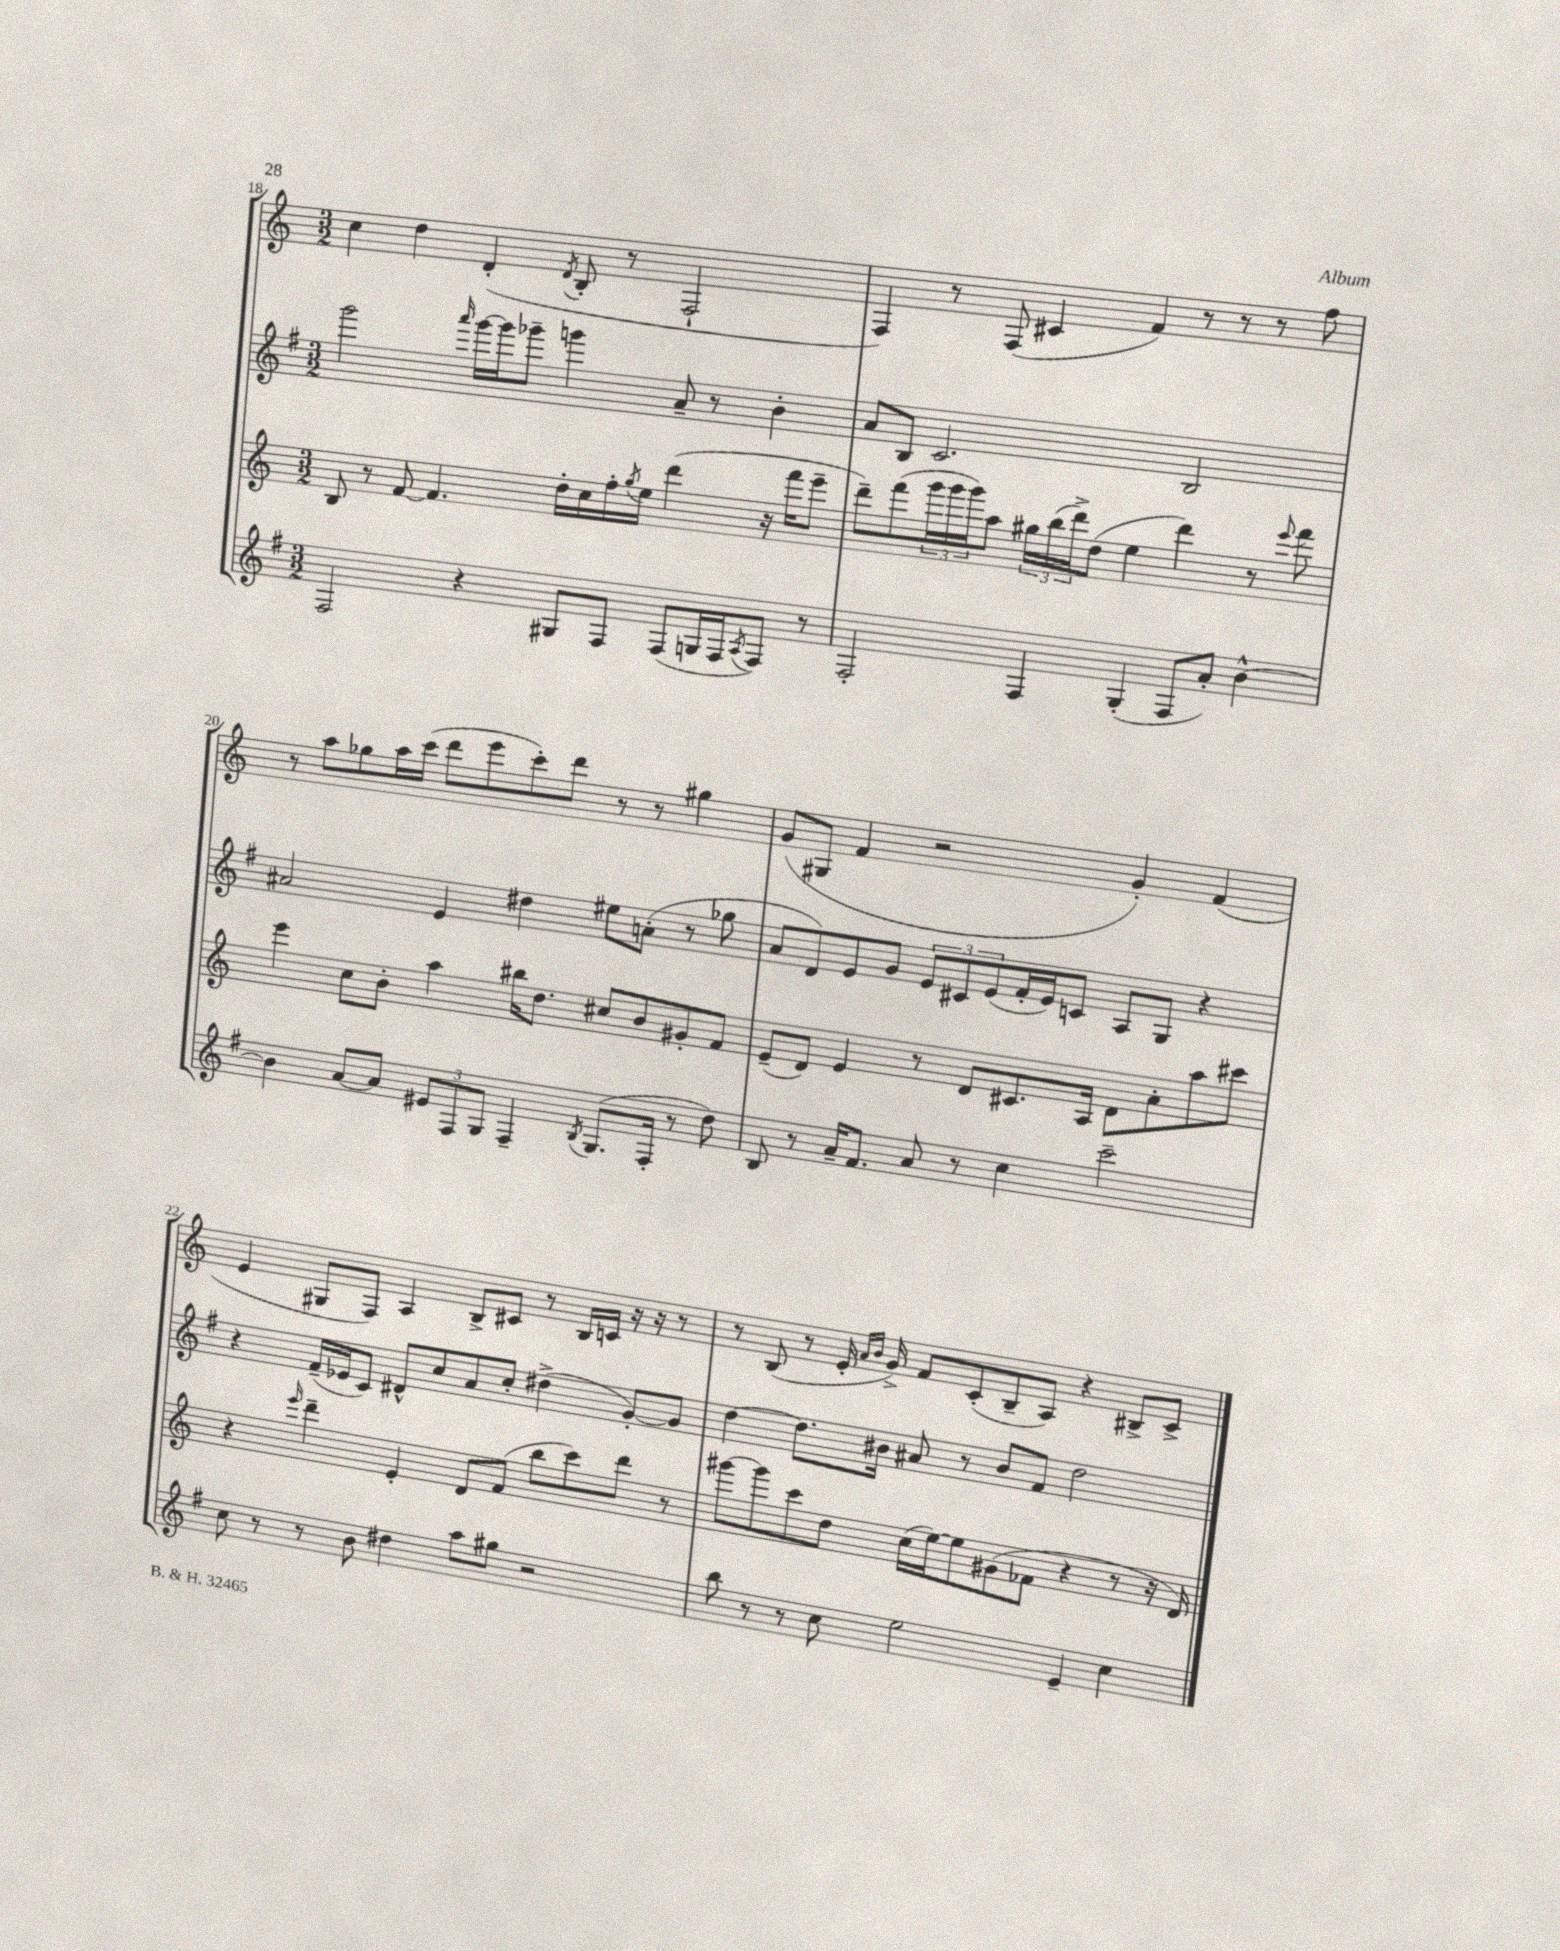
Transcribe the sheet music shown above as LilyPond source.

<<
\new StaffGroup <<
\new Staff = "s0" {
    \clef treble \key c \major \numericTimeSignature \time 3/2
    c''4 d''4 d'4-.( \acciaccatura { d'8 } b8-. r8 f2-! |
    f4) r8 f8( cis'4 f'4) r8 r8 r8 f''8 |
    r8 a''8 ges''8 a''16 c'''16( d'''8 e'''8 c'''8-.) d'''8 r8 r8 gis''4 |
    g'8( gis8 f'4 r2 g'4-.) f'4( |
    e'4 gis8 f8) a4 b8-> cis'8 r8 b16 c'16 r16 r16 r8 |
    r8 b8( r8 e'16-. \grace { a'16 b'16 } g'16->) f'8 c'8-.( b8-- a8) r4 bis8-> c'8-> \bar "|." |
}
\new Staff = "s1" {
    \clef treble \key g \major \numericTimeSignature \time 3/2
    g'''2 \grace { a'''16 } g'''16~ g'''16 ges'''8-- g'''4 a'8-- r8 b'4-. |
    a'8 b8 c'2. b2 |
    ais'2 e'4 dis''4 eis''8 a'8-.( r8 ges''8 |
    a'8 d'8) e'8 g'8 \tuplet 3/2 { e'8 cis'8 e'8( } fis'16-. e'16) c'8 a8 g8 r4 |
    r4 fis'16--( ees'16 c'8) dis'8-^ c''8 a'8 c''8-. dis''4->( g'8~-.) g'8 |
    d''4~ d''8. bis'16 ais'8 r8 bis'8 fis'8 d''2 \bar "|." |
}
\new Staff = "s2" {
    \clef treble \key c \major \numericTimeSignature \time 3/2
    b8 r8 f'8~ f'4. d''16-. c''16 f''16-. \acciaccatura { g''8 } e''16 d'''4( r16 f'''16 e'''8-- |
    d'''8--) f'''8( \tuplet 3/2 { g'''16 g'''16 g'''16) } a''8 \tuplet 3/2 { gis''16 b''16( d'''16->) } d''8( e''4 d'''4) r8 \appoggiatura { e'''8 } f'''8 |
    e'''4 c''8 b'8-. a''4 bis''16 d''8. cis''8 b'8 gis'8-. f'8 |
    e'8--( d'8) e'4 r8 d'8 cis'8. a16 d'8 a'8-. a''8 cis'''8 |
    r4 \grace { e'''16 } d'''4-- e'4-. d'8 f'8( b''8 c'''8) d'''8 r8 |
    gis'''8~ gis'''8 c'''8 d''8 c''16( e''16~) e''8 gis'8( fes'8 r4 r8 r16 d'16) \bar "|." |
}
\new Staff = "s3" {
    \clef treble \key g \major \numericTimeSignature \time 3/2
    fis2 r4 gis8 fis8 fis8( g16 fis16 \acciaccatura { a8 } fis8) r8 |
    fis2-. fis4 g4-.( fis8 a'8-.) b'4~-^ |
    b'4 a'8~ a'8 \tuplet 3/2 { eis'8 fis8 g8 } fis4-- \acciaccatura { b8 } g8.( fis16-. r8 d''8) |
    b8 r8 a'16-- fis'8. a'8 r8 c''4 c'''2-- |
    c''8 r8 r8 b'8 dis''4 a''8 gis''8 r2 |
    b''8 r8 r8 c''8 e''2 e'4-- c''4 \bar "|." |
}
>>
>>
\layout { \context { \Score currentBarNumber = #18 } }
